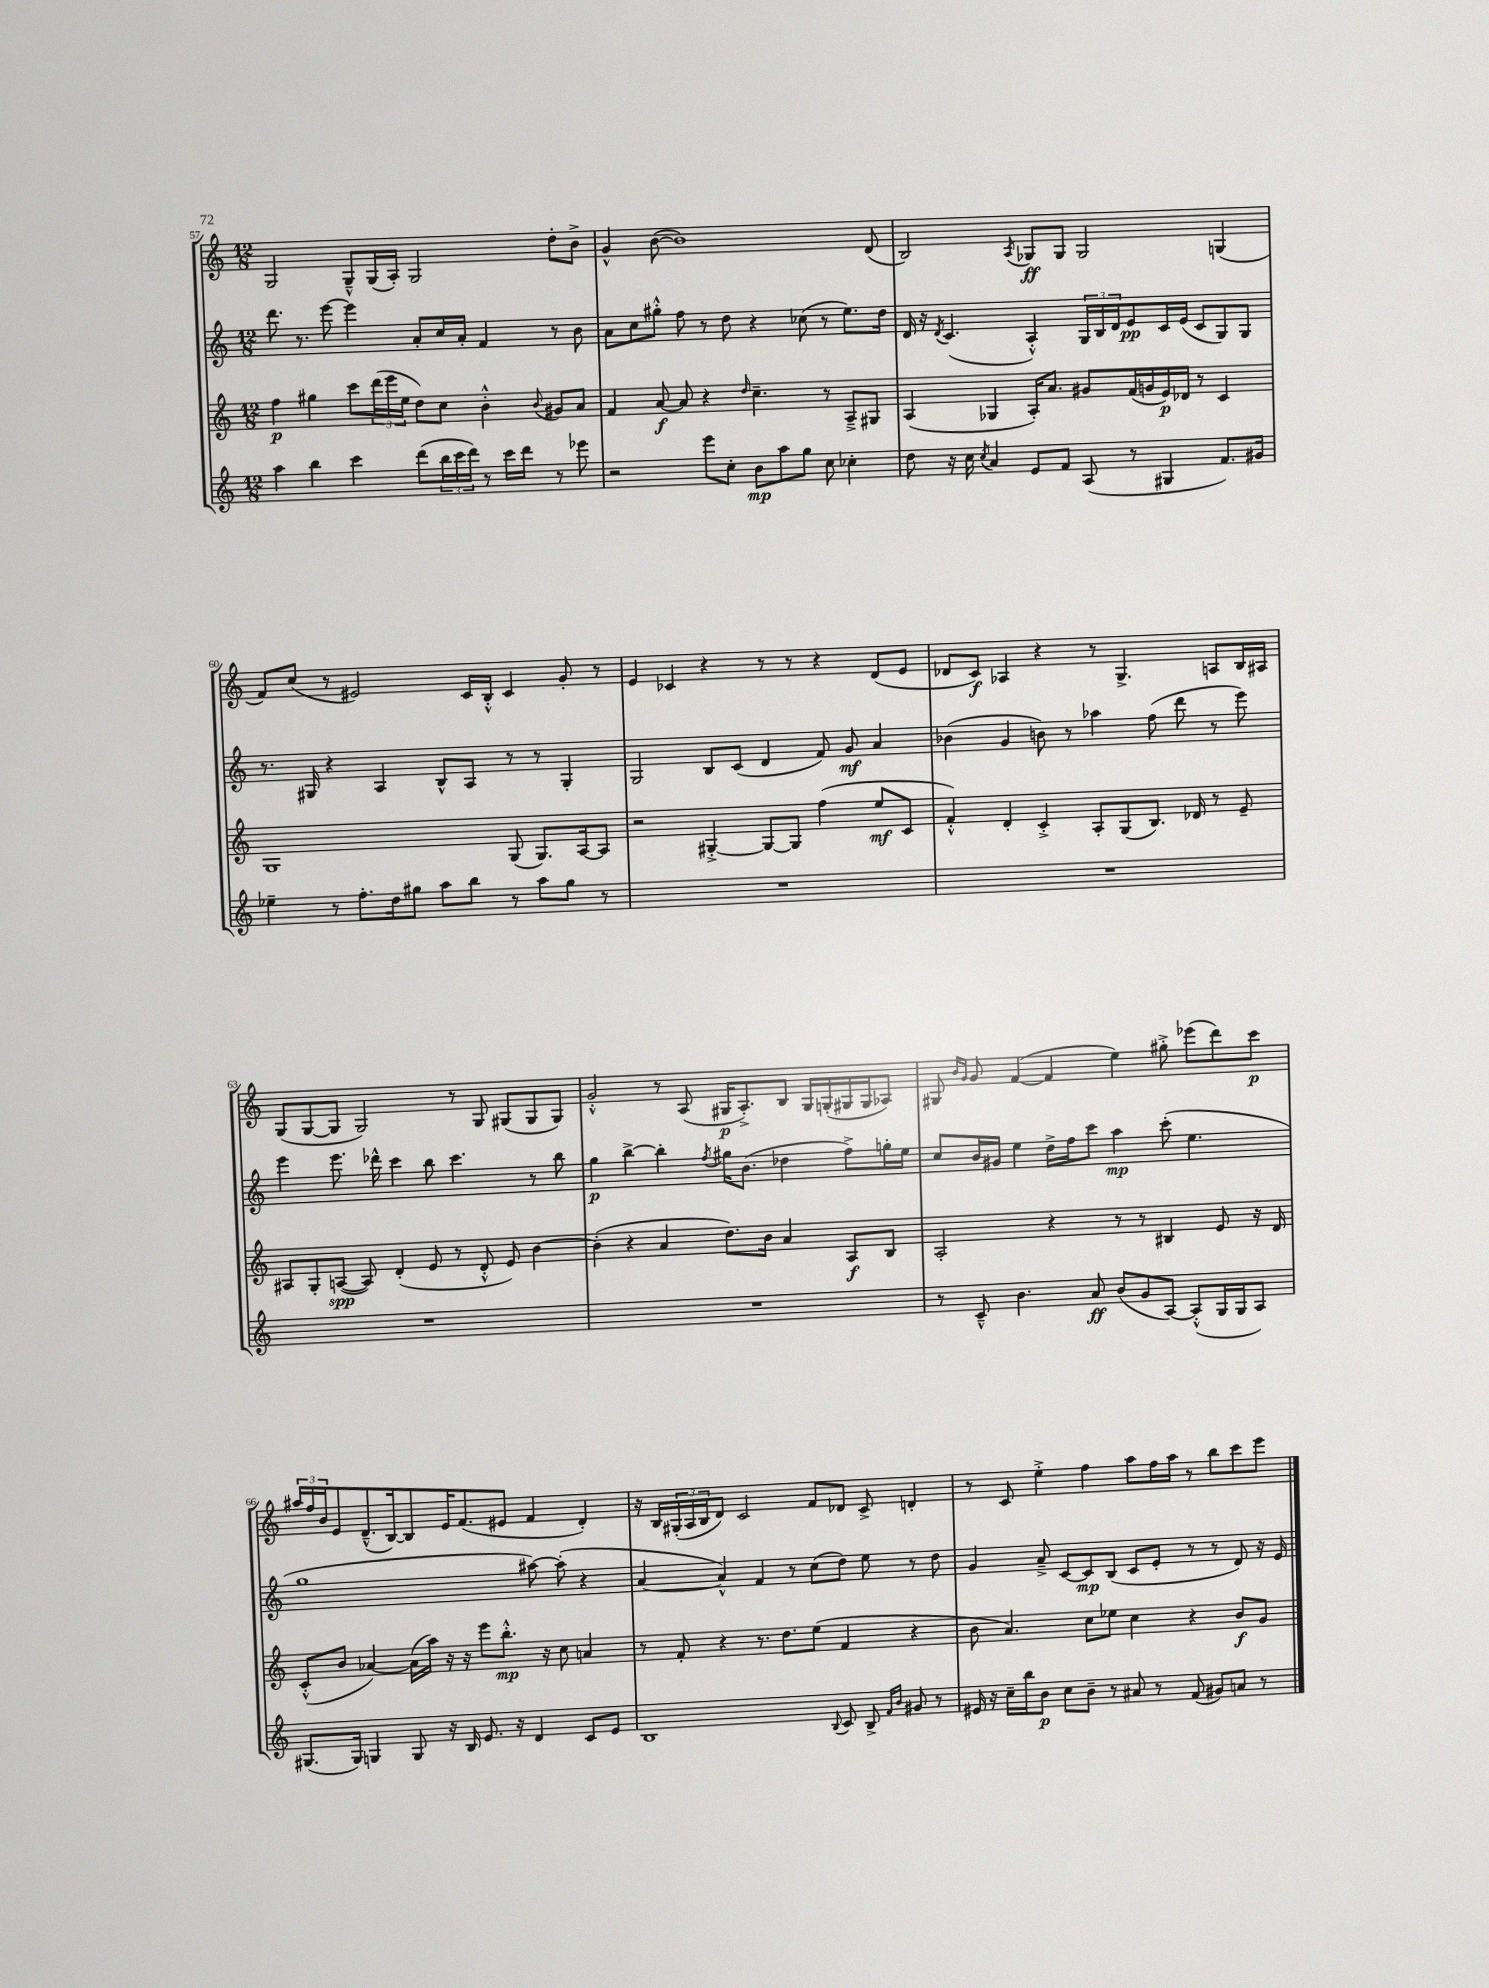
<<
\new StaffGroup <<
\new Staff = "s0" {
    \clef treble \key c \major \numericTimeSignature \time 12/8
    g2 g8---^ g16( a16-.) g2 d''8-. b'8-> |
    g'4-^ b'8~( b'1) d'8( |
    b2) \acciaccatura { a8 } ges8\ff ges8 ges2 g4( |
    f'8) c''8( r8 eis'2) c'16 b16-.-^ c'4 g'8-. r8 |
    e'4 ces'4 r4 r8 r8 r4 d'8( e'8 |
    des'8 c'8\f) aes4 r4 r8 g4.-> a8 b16 ais16 |
    g8( g8~ g8 g2) r8 g8 gis8( gis8 gis8) |
    g'2-.-^ r8 a8( gis16\p a8.-.->) b8 gis16 g16-.( gis16 gis16 aes8) |
    gis8 \grace { b'16 g'16 } g'8 f'4~( f'4 e''4) gis''8-.-> ees'''8( d'''8) c'''8\p |
    \tuplet 3/2 { ais''16 f''16 b'16 } e'8 d'8.---^( b16~) b8 e'16 f'8.( eis'8 f'4 d'4-.) |
    r16 b16 \tuplet 3/2 { gis16-.( a16 b16 } d'8) c'2 f'8 des'8 c'8-> d'4-. |
    r8 c'8 e''4-.-> f''4 a''8 f''16 a''16 r8 b''8 c'''8 e'''8 \bar "|." |
}
\new Staff = "s1" {
    \clef treble \key c \major \numericTimeSignature \time 12/8
    d'''8. r8. e'''8~ e'''4 a'8-. c''16 a'16-. f'4 r8 b'8 |
    a'8 c''8 gis''8-.-^ f''8 r8 d''8 r4 ces''8( r8 e''8.) d''16 |
    d'16 r16 \acciaccatura { d'8 } c'4.( a4-.-^) \tuplet 3/2 { g16 b16 d'16 } e'8\pp c'16 e'16( c'8 g8) g8 |
    r8. gis16 r4 a4 b8-^ a8 r8 r8 gis4-. |
    g2 b8 c'8( d'4 f'8) g'8\mf a'4 |
    bes'4( g'4 b'8) r8 aes''4 f''8( d'''8 r8 e'''8) |
    e'''4 e'''8. des'''16-^ c'''4 b''8 c'''4. r8 b''8 |
    g''4\p b''4~-> b''4-. \acciaccatura { f''8 } gis''16 b'8.( des''4 f''8->) g''16-. e''16 |
    c''8 b'16 gis'16 e''4 d''16-> f''16 c'''8 a''4\mp c'''8-.( e''4. |
    g''1 ais''8~) ais''8-.( r4 |
    a'4~ a'4-^) f'4 r8 c''8( d''8) e''8 r8 d''8 |
    g'4 a'8---> c'8~ c'8\mp b8( c'8 e'8-. r8 r8 d'8) r16 e'16 \bar "|." |
}
\new Staff = "s2" {
    \clef treble \key c \major \numericTimeSignature \time 12/8
    f''4\p gis''4 c'''8 \tuplet 3/2 { d'''16( e'''16 e''16 } d''8) c''8 b'4-.-^ \appoggiatura { b'8 } gis'8 a'8 |
    f'4 a'8~\f a'8 r4 \grace { d''16 } c''4.-- r8 a8---> gis8 |
    a4( ges4 a16-.) a'8. gis'8 f'16( g'16 e'16\p) des'16 r8 c'4 |
    g1 g8( g8.) a16~ a8 |
    r2 gis4~-.-> gis8~ gis8 f''4( e''8\mf c'8 |
    f'4-.-^) d'4-. c'4-.-> a8-. g8( b8.) des'16 r8 e'8-- |
    ais8 g8-. a8~\spp( a8) d'4-.( e'8 r8 d'8-.-^ e'8) b'4~ |
    b'4-.( r4 a'4 d''8.) b'16 a'4 a8\f b8 |
    a2-. r4 r8 r8 bis4 e'8 r16 d'16 |
    c'8-.-^( b'8 aes'4~) aes'16( a''16) r16 r16 e'''8 b''8.-.-^\mp r16 c''8 a'4 |
    r8 f'8-. r4 r8. d''8. e''8( f'4 r4 |
    b'8 a'4.) c''8 ees''8 c''4 r4 b'8\f g'8 \bar "|." |
}
\new Staff = "s3" {
    \clef treble \key c \major \numericTimeSignature \time 12/8
    a''4 b''4 c'''4 d'''8( \tuplet 3/2 { b''16 c'''16 d'''16) } r8 c'''16 d'''16 r8 ees'''8 |
    r2 e'''8 c''8-. b'8\mp a''8 g''8 c''8 ces''4-. |
    d''8 r16 c''16 \acciaccatura { c''8 } a'4 e'8 f'8 a8( r8 gis4 f'8.) gis'16 |
    ees''4-- r8 f''8.-. d''16 gis''8 a''8 b''8 r8 a''8 gis''8 r8 |
    R1. |
    R1. |
    R1. |
    R1. |
    r8 c'8---^ b'4. a'8\ff b'8( g'8 a8~) a8-.-^( g16 g16 a8) |
    gis8.( gis16) g4 g8 r16 b16 e'8. r16 d'4 c'8 e'8 |
    b1 \appoggiatura { b8 } c'8 b8-> \grace { f'16 b'16 } gis'8 r8 |
    eis'16 r16 c''16-- b''16 b'8\p c''8 b'8-- r8 ais'8 r8 f'8( gis'8) a'8 r8 \bar "|." |
}
>>
>>
\layout { \context { \Score currentBarNumber = #57 } }
